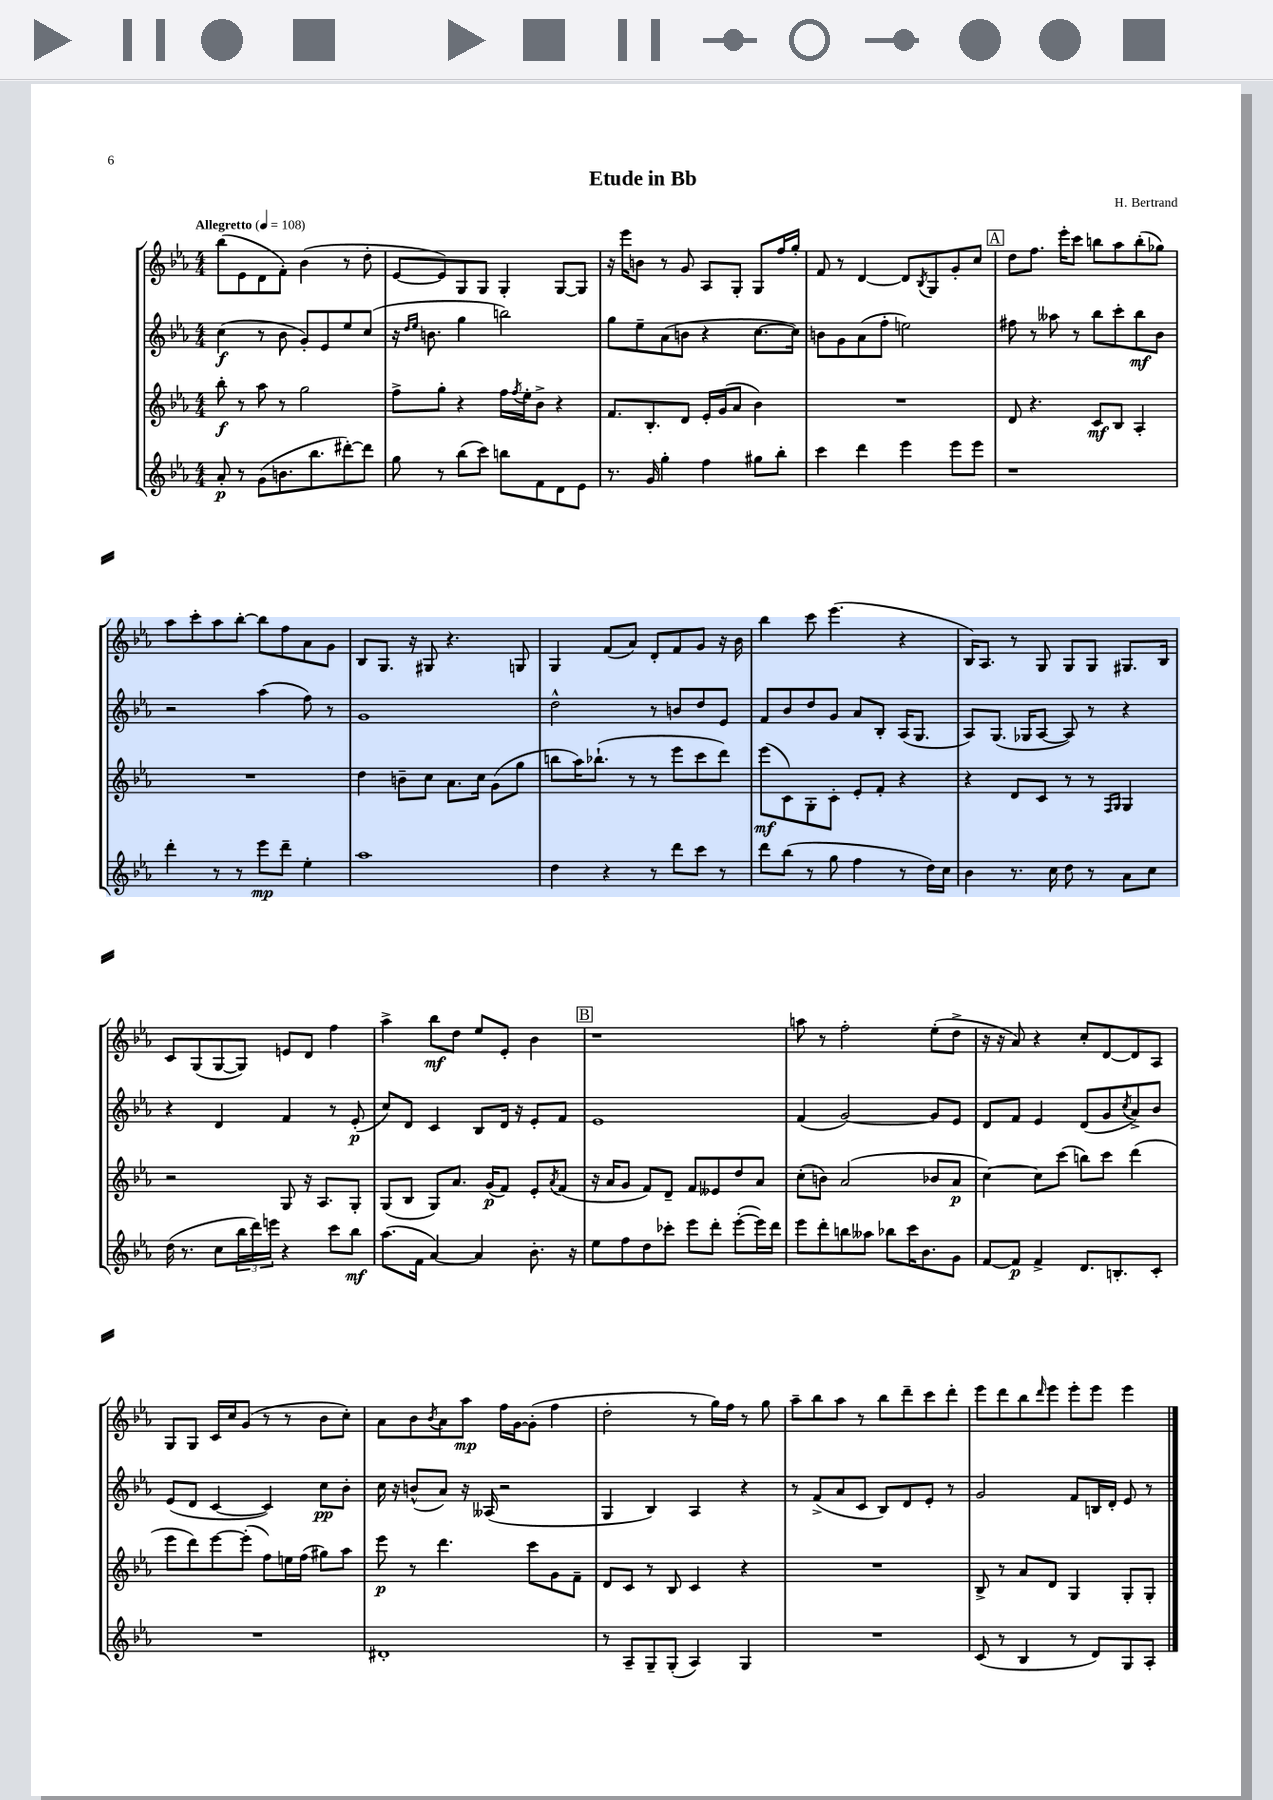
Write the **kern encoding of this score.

**kern	**dynam	**kern	**dynam	**kern	**dynam	**kern	**dynam
*part4	*part4	*part3	*part3	*part2	*part2	*part1	*part1
*staff4	*staff4	*staff3	*staff3	*staff2	*staff2	*staff1	*staff1
*clefG2	*	*clefG2	*	*clefG2	*	*clefG2	*
*k[b-e-a-]	*	*k[b-e-a-]	*	*k[b-e-a-]	*	*k[b-e-a-]	*
*M4/4	*	*M4/4	*	*M4/4	*	*M4/4	*
*MM108	*	*MM108	*	*MM108	*	*MM108	*
=1	=1	=1	=1	=1	=1	=1	=1
!	!	!	!	!	!	!LO:TX:a:B:t=Allegretto	!
8a-'/	p	8bb-'\	f	(4cc\	f	(8bb-\L	.
8r	.	8r	.	.	.	8e-\	.
(8g\L	.	8aa-\	.	8r	.	8d\	.
8.bn\	.	8r	.	8b-\	.	8f'\J)	.
.	.	2gg\	.	8g'/L)	.	(4b-\	.
8.bb-\	.	.	.	.	.	.	.
.	.	.	.	8e-/	.	.	.
[8ddd#X'\)	.	.	.	8ee-/	.	8r	.
8ddd#\J]	.	.	.	(8cc/J	.	8dd'\	.
=2	=2	=2	=2	=2	=2	=2	=2
8gg\	.	8ff^\L	.	16r	.	[8e-/L	.
.	.	.	.	16qqdd/LL	.	.	.
.	.	.	.	16qqee-/JJ	.	.	.
.	.	.	.	8.bn\	.	.	.
8r	.	8gg'\J	.	.	.	8e-/])	.
(8bb-\L	.	4r	.	4gg\	.	8G/	.
8ccc\J)	.	.	.	.	.	8G/J	.
8bbn\L	.	16ff\LL	.	2bbn\)	.	4G'/	.
.	.	8qff/	.	.	.	.	.
.	.	16ee-'\J	.	.	.	.	.
8f\	.	8b-^\J	.	.	.	.	.
8d\	.	4r	.	.	.	[8G/L	.
8e-\J	.	.	.	.	.	8G/J]	.
=3	=3	=3	=3	=3	=3	=3	=3
8.r	.	8.f/L	.	8gg\L	.	16r	.
.	.	.	.	.	.	16eee-\KL	.
.	.	.	.	8ee-~\	.	8bn\J	.
16g/	.	8.B-'/	.	.	.	.	.
4gg'\	.	.	.	(8a-\	.	8r	.
.	.	8d/J	.	8bn\J	.	8g/	.
4ff\	.	16e-'/LL	.	4r	.	8A-/L	.
.	.	(16g/J	.	.	.	.	.
.	.	8a-/J	.	.	.	8G'/J	.
8gg#X\L	.	4b-\)	.	[8.cc\L	.	8G/L	.
8bb-'\J	.	.	.	.	.	16ff/L	.
.	.	.	.	16cc\Jk])	.	16gg'/JJ	.
=4	=4	=4	=4	=4	=4	=4	=4
4ccc\	.	1r	.	8bn\L	.	8f/	.
.	.	.	.	8g\	.	8r	.
4ddd\	.	.	.	(8a-\	.	[4d/	.
.	.	.	.	8ff'\J	.	.	.
4eee-\	.	.	.	2een\)	.	8d/L]	.
.	.	.	.	.	.	8qB-/	.
.	.	.	.	.	.	8G/	.
8eee-\L	.	.	.	.	.	8g'/	.
8eee-\J	.	.	.	.	.	8cc/J	.
!!LO:REH:place=s1:t=A
=5	=5	=5	=5	=5	=5	=5	=5
1r	.	8d/	.	8ff#X\	.	8dd\L	.
.	.	4.r	.	8r	.	8.ff\J	.
.	.	.	.	8aa--X\	.	.	.
.	.	.	.	.	.	16eee-'\KL	.
.	.	.	.	8r	.	8ccc\J	.
.	.	8c/L	mf	8bb-\L	.	8bbn\L	.
.	.	8B-/J	.	8ccc'\	.	8aa-\	.
.	.	4A-'/	.	8bb-\	mf	(8bb'\	.
.	.	.	.	8b-\J	.	8gg-X\J)	.
!!LO:LB:g=z
=6	=6	=6	=6	=6	=6	=6	=6
4ddd'\	.	1r	.	2r	.	8aa-\L	.
.	.	.	.	.	.	8ccc'\	.
8r	.	.	.	.	.	8aa-\	.
8r	.	.	.	.	.	[8bb-'\J	.
8eee-\L	mp	.	.	(4aa-\	.	8bb-\L]	.
8ddd~\J	.	.	.	.	.	8ff\	.
4ee-'\	.	.	.	8ff\)	.	8a-\	.
.	.	.	.	8r	.	8g\J	.
=7	=7	=7	=7	=7	=7	=7	=7
1aa-	.	4dd\	.	1g	.	8B-/L	.
.	.	.	.	.	.	8.G/J	.
.	.	8bn~\L	.	.	.	.	.
.	.	.	.	.	.	16r	.
.	.	8cc\J	.	.	.	8G#X/	.
.	.	8.a-\L	.	.	.	4.r	.
.	.	16cc\Jk	.	.	.	.	.
.	.	(8g\L	.	.	.	.	.
.	.	8gg\J	.	.	.	8Gn/	.
=8	=8	=8	=8	=8	=8	=8	=8
4dd\	.	8bbn\L	.	2dd^^\	.	4G/	.
.	.	16aa-\K)	.	.	.	.	.
.	.	(8.bb-X`\J	.	.	.	.	.
4r	.	.	.	.	.	(8f/L	.
.	.	8r	.	.	.	8a-/J)	.
8r	.	8r	.	8r	.	8d'/L	.
8ddd\L	.	8eee-\L	.	8bn/L	.	8f/	.
8ccc\J	.	8ccc\	.	8dd/	.	8g/J	.
8r	.	8ddd\J)	.	8e-/J	.	16r	.
.	.	.	.	.	.	16b-\	.
=9	=9	=9	=9	=9	=9	=9	=9
8ddd\L	.	(8eee-\L	mf	8f/L	.	4bb-\	.
(8bb-\J	.	8c\)	.	8b-/	.	.	.
8r	.	8G'\	.	8dd/	.	8ccc\	.
8gg\	.	8c'\J	.	8g/J	.	(4.eee-\	.
4ff\	.	8e-'/L	.	8a-/L	.	.	.
.	.	8f'/J	.	8B-'/J	.	.	.
8r	.	4r	.	(16A-/KL	.	4r	.
.	.	.	.	8.G/J	.	.	.
16dd\LL)	.	.	.	.	.	.	.
16cc\JJ	.	.	.	.	.	.	.
=10	=10	=10	=10	=10	=10	=10	=10
4b-\	.	4r	.	8A-/L)	.	16B-/KL)	.
.	.	.	.	.	.	8.A-/J	.
.	.	.	.	(8.G/J	.	.	.
8.r	.	8d/L	.	.	.	8r	.
.	.	.	.	16G-X/KL	.	.	.
.	.	8c/J	.	[8A-/J	.	8G/	.
16cc\	.	.	.	.	.	.	.
8dd\	.	8r	.	8A-/])	.	8G/L	.
8r	.	8r	.	8r	.	8G/J	.
.	.	16qqF/LL	.	.	.	.	.
.	.	16qqG/JJ	.	.	.	.	.
8a-\L	.	4G/	.	4r	.	8.G#X/L	.
8cc\J	.	.	.	.	.	.	.
.	.	.	.	.	.	16B-/Jk	.
!!LO:LB:g=z
=11	=11	=11	=11	=11	=11	=11	=11
(16dd\	.	2r	.	4r	.	8c/L	.
8.r	.	.	.	.	.	.	.
.	.	.	.	.	.	(8G/	.
8cc\L	.	.	.	4d/	.	[8G/	.
24bb-\L	.	.	.	.	.	8G/J])	.
24ddd\)	.	.	.	.	.	.	.
24eeen\JJ	.	.	.	.	.	.	.
4r	.	8G/	.	4f/	.	8en/L	.
.	.	16r	.	.	.	8d/J	.
.	.	8.A-/L	.	.	.	.	.
8ccc\L	.	.	.	8r	.	4ff\	.
8bb-\J	mf	8G'/J	.	(8e-'/	p	.	.
=12	=12	=12	=12	=12	=12	=12	=12
(8.aa-\L	.	(8G/L	.	8cc/L)	.	4aa-^\	.
.	.	8B-/J	.	8d/J	.	.	.
16f\Jk	.	.	.	.	.	.	.
[4a-/)	.	8G/L)	.	4c/	.	8bb-\L	mf
.	.	8.a-/J	.	.	.	8dd\J	.
4a-/]	.	.	.	8B-/L	.	8ee-/L	.
.	.	(16g/KL	p	.	.	.	.
.	.	8f/J)	.	16d/Jk	.	8e-'/J	.
.	.	.	.	16r	.	.	.
8.b-'\	.	8e-'/L	.	8e-'/L	.	4b-\	.
.	.	8qa-/	.	.	.	.	.
.	.	(8f/J	.	8f/J	.	.	.
16r	.	.	.	.	.	.	.
!!LO:REH:place=s1:t=B
=13	=13	=13	=13	=13	=13	=13	=13
8ee-\L	.	16r	.	1e-	.	1r	.
.	.	16a-/KL	.	.	.	.	.
8ff\	.	8g/J	.	.	.	.	.
8dd\	.	8f/L)	.	.	.	.	.
8ccc-X'\J	.	8d~/J	.	.	.	.	.
8eee-\L	.	8f/L	.	.	.	.	.
8ddd'\J	.	8e--X/	.	.	.	.	.
([8eee-'\L	.	8dd/	.	.	.	.	.
16eee-\L])	.	8a-/J	.	.	.	.	.
16ddd\JJ	.	.	.	.	.	.	.
=14	=14	=14	=14	=14	=14	=14	=14
8eee-\L	.	(8cc'\L	.	(4f/	.	8aan\	.
8ddd'\	.	8bn\J)	.	.	.	8r	.
8bbn\	.	(2a-/	.	[2g/)	.	2ff'\	.
8aa--X\J	.	.	.	.	.	.	.
8bb-X\L	.	.	.	.	.	.	.
16ccc\K	.	.	.	.	.	.	.
8.b-\	.	.	.	.	.	.	.
.	.	8b-X/L	.	8g/L]	.	(8ee-'\L	.
8g\J	.	8a-/J	p	8e-/J	.	8dd^\J	.
=15	=15	=15	=15	=15	=15	=15	=15
[8f/L	.	[4cc\)	.	8d/L	.	16r	.
.	.	.	.	.	.	16r	.
8f/J]	p	.	.	8f/J	.	8a-/)	.
4f^/	.	8cc\L]	.	4e-/	.	4r	.
.	.	(8ccc\J	.	.	.	.	.
8.d/L	.	8bbn\L)	.	(8d/L	.	8cc'/L	.
.	.	8ccc\J	.	8g/	.	[8d/	.
8.Bn'/	.	.	.	.	.	.	.
.	.	.	.	8qcc/	.	.	.
.	.	(4ddd\	.	8a-^/)	.	8d/]	.
8c'/J	.	.	.	8b-/J	.	8A-/J	.
!!LO:LB:g=z
=16	=16	=16	=16	=16	=16	=16	=16
1r	.	8eee-\L	.	(8e-/L	.	8G/L	.
.	.	8ddd\)	.	8d/J	.	8G/J	.
.	.	[8eee-\	.	[4c/	.	16c/LL	.
.	.	.	.	.	.	16cc/J	.
.	.	(8eee-'\J]	.	.	.	(8g/J	.
.	.	8ff\L)	.	4c/])	.	8r	.
.	.	16een\L	.	.	.	8r	.
.	.	(16ff\JJ	.	.	.	.	.
.	.	8gg#X\L)	.	8cc\L	pp	8b-\L	.
.	.	8aa-\J	.	8b-'\J	.	8cc'\J)	.
=17	=17	=17	=17	=17	=17	=17	=17
1d#X'	.	8eee-\	p	16cc\	.	8a-\L	.
.	.	.	.	16r	.	.	.
.	.	8r	.	(8bn^^/L	.	8b-\	.
.	.	.	.	.	.	8qb-/	.
.	.	4.ddd\	.	8a-/J)	.	8a-\	.
.	.	.	.	16r	.	8aa-\J	mp
.	.	.	.	(16A--X/	.	.	.
.	.	.	.	2r	.	16ff\LL	.
.	.	.	.	.	.	[16g\J	.
.	.	8ccc\L	.	.	.	(8g'\J]	.
.	.	8g\	.	.	.	4ff\	.
.	.	8f~\J	.	.	.	.	.
=18	=18	=18	=18	=18	=18	=18	=18
8r	.	8d/L	.	4G/	.	2dd'\	.
8A-~/L	.	8c/J	.	.	.	.	.
8G~/	.	8r	.	4B-/)	.	.	.
(8G'/J	.	8B-/	.	.	.	.	.
4A-/)	.	4c/	.	4A-/	.	8r	.
.	.	.	.	.	.	16gg\LL)	.
.	.	.	.	.	.	16ff\JJ	.
4G/	.	4r	.	4r	.	8r	.
.	.	.	.	.	.	8gg\	.
=19	=19	=19	=19	=19	=19	=19	=19
1r	.	1r	.	8r	.	8aa-~\L	.
.	.	.	.	(8f^/L	.	8bb-\	.
.	.	.	.	8a-/	.	8aa-\J	.
.	.	.	.	8c/J	.	8r	.
.	.	.	.	8B-/L)	.	8bb-\L	.
.	.	.	.	8d/	.	8ddd~\	.
.	.	.	.	8e-'/J	.	8ccc\	.
.	.	.	.	8r	.	8ddd'\J	.
=20	=20	=20	=20	=20	=20	=20	=20
(8c/	.	8B-^/	.	2g/	.	8eee-\L	.
8r	.	8r	.	.	.	8ddd\	.
4B-/	.	8a-/L	.	.	.	8bb-\	.
.	.	.	.	.	.	16qqddd/	.
.	.	8d/J	.	.	.	8eee-\J	.
8r	.	4G/	.	8f/L	.	8eee-'\L	.
8d/L)	.	.	.	16Bn/L	.	8eee-\J	.
.	.	.	.	16d'/JJ	.	.	.
8G/	.	8G'/L	.	8e-/	.	4eee-\	.
8A-'/J	.	8G'/J	.	8r	.	.	.
==	==	==	==	==	==	==	==
*-	*-	*-	*-	*-	*-	*-	*-
